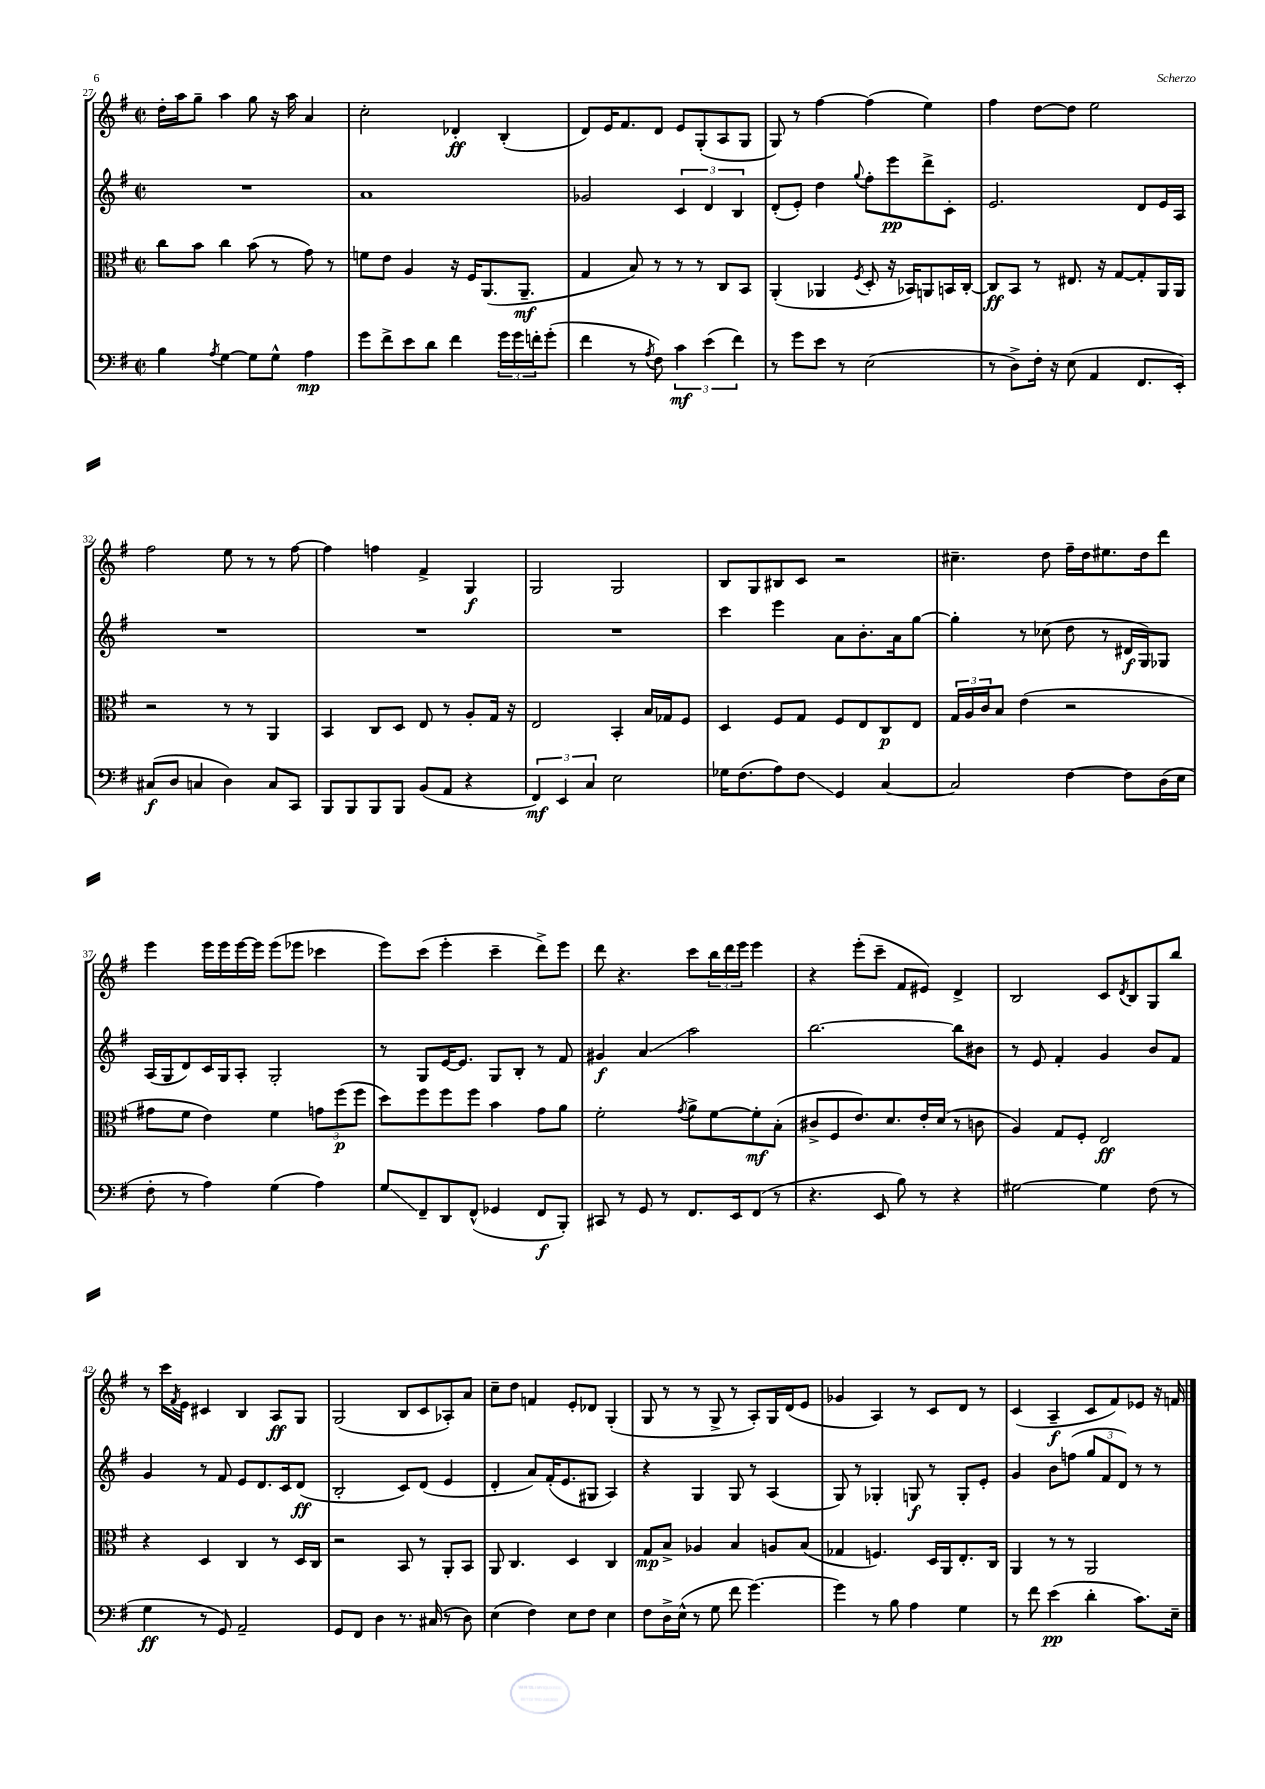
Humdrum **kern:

**kern	**kern	**kern	**kern
*staff4	*staff3	*staff2	*staff1
*clefF4	*clefC3	*clefG2	*clefG2
*k[f#]	*k[f#]	*k[f#]	*k[f#]
*M2/2	*M2/2	*M2/2	*M2/2
*met(c|)	*met(c|)	*met(c|)	*met(c|)
4B	8cc	1r	16dd'
.	.	.	16aa
.	8b	.	8gg~
8qA	.	.	.
[4G	4cc	.	4aa
8G]	(8b	.	8gg
8G^^	8r	.	16r
.	.	.	16aa
4A	8g)	.	4a
.	8r	.	.
=	=	=	=
8g	8f	1a	2cc'
8f#^	8e	.	.
8e	4A	.	.
8d	.	.	.
4f#	16r	.	4d-'
.	16F#	.	.
.	(8.AA	.	.
24g	.	.	(4B'
24g	.	.	.
.	8.AA~	.	.
24f'	.	.	.
(8g'	.	.	.
=	=	=	=
4f#	4G	2g-	8d)
.	.	.	16e
.	.	.	8.f#
8r	8B)	.	.
8qA	.	.	.
8F#)	8r	.	8d
6c	8r	6c	8e
.	8r	.	(8G'
(6e	.	6d	.
.	8C	.	8A
6f#)	.	6B	.
.	8BB	.	8G
=	=	=	=
8r	(4AA'	(8d'	8G)
8g	.	8e')	8r
8e	4AA-	4dd	[4ff#
8r	.	.	.
.	8qF#	8qqgg	.
(2E	8D'	8ff#'	(4ff#]
.	16r	8eee	.
.	16BB-)	.	.
.	8AA	8ddd^	4ee)
.	16BB	8c'	.
.	[16C'	.	.
=	=	=	=
8r	8C]	2.e	4ff#
8D^)	8BB	.	.
16F#'	8r	.	[8dd
16r	.	.	.
(8E	8.E#	.	8dd]
4AA	.	.	2ee
.	16r	.	.
.	[8G	.	.
8.FF#	8G']	8d	.
.	16AA	16e	.
16EE')	16AA	16A	.
=	=	=	=
(8C#	2r	1r	2ff#
8D	.	.	.
4C	.	.	.
4D)	8r	.	8ee
.	8r	.	8r
8C	4AA	.	8r
8CC	.	.	[8ff#
=	=	=	=
8BBB	4BB	1r	4ff#]
8BBB	.	.	.
8BBB	8C	.	4ff
8BBB	8D	.	.
(8BB	8E	.	4f#^
8AA	8r	.	.
4r	8A'	.	4G
.	16G	.	.
.	16r	.	.
=	=	=	=
6FF#)	2E	1r	2G
6EE	.	.	.
6C	.	.	.
2E	4BB'	.	2G
.	16B	.	.
.	16G-	.	.
.	8F#	.	.
=	=	=	=
16G-	4D	4ccc	8B
(8.F#	.	.	.
.	.	.	8G
8A)	8F#	4eee	8B#
8F#	8G	.	8c
4GG	8F#	8a	2r
.	8E	8.b'	.
[4C	8C	.	.
.	.	16a	.
.	8E	[8gg	.
=	=	=	=
2C]	24G	4gg']	4.cc#~
.	24A	.	.
.	24c	.	.
.	8B	.	.
.	(4e	8r	.
.	.	(8cc-	8dd
[4F#	2r	8dd	16ff#~
.	.	.	16dd
.	.	8r	8.ee#
8F#]	.	16d#	.
.	.	16G)	16dd
(16D	.	8G-	8ddd
16E	.	.	.
=	=	=	=
8F#'	8g#	(16A	4eee
.	.	16G	.
8r	8f#	8d)	.
4A)	4e)	16c	16eee
.	.	16G	16eee
.	.	8A'	[16eee
.	.	.	16eee]
(4G	4f#	2G'	(8eee
.	.	.	8eee-
4A)	12g	.	4ccc-
.	(12ff#	.	.
.	12ff#	.	.
=	=	=	=
8G	8dd)	8r	8eee)
8FF#~	8ff#	8G	(8ccc
8DD	8ff#	[16e	4eee'
.	.	8.e]	.
(8FF#^^	8ff#	.	.
4GG-	4b	8G	4ccc~
.	.	8B'	.
8FF#	8g	8r	8ddd^)
8BBB')	8a	8f#	8eee
=	=	=	=
8CC#	2f#'	4g#	8ddd
8r	.	.	4.r
8GG	.	4a	.
8r	.	.	.
.	8qg	.	.
8.FF#	8a^	2aa	8ccc
.	[8f#	.	24bb
.	.	.	24ddd
16EE	.	.	.
.	.	.	24eee
(8FF#	8f#']	.	4eee
8r	(8B'	.	.
=	=	=	=
4.r	8c#^	[2.bb	4r
.	8F#	.	.
.	8.e)	.	(8eee'
8EE	.	.	8ccc~
.	8.d	.	.
8B)	.	.	8f#
8r	16e'	.	8e#)
.	(16d	.	.
4r	8r	8bb]	4d^
.	8c	8b#	.
=	=	=	=
[2G#	4A)	8r	2B
.	.	8e	.
.	8G	4f#'	.
.	8F#'	.	.
4G#]	2E	4g	8c
.	.	.	8qd
.	.	.	8B
(8F#	.	8b	8G
8r	.	8f#	8bb
=	=	=	=
4G	4r	4g	8r
.	.	.	16ccc
.	.	.	8qf#
.	.	.	16e
8r	4D	8r	4c#
8GG)	.	8f#	.
2AA~	4C	8e	4B
.	.	8.d	.
.	8r	.	8A
.	.	16c	.
.	16D	(8d	8G
.	16C	.	.
=	=	=	=
8GG	2r	2B'	(2G
8FF#	.	.	.
4D	.	.	.
8.r	8BB	8c)	8B
.	8r	(8d	8c
(16C#	.	.	.
8r	8AA'	4e	8A-')
8D)	8BB	.	8a
=	=	=	=
(4E	8AA	4d'	8cc~
.	4.C	.	8dd
4F#)	.	8a)	4f
.	.	(16f#'	.
.	.	8.e	.
8E	4D	.	8e'
8F#	.	8G#	8d-
4E	4C	4A)	(4G'
=	=	=	=
8F#	8G	4r	8G
16D^	8B^	.	8r
(16E^^	.	.	.
8r	4A-	4G	8r
8G	.	.	8G^
8f#	4B	8G	8r
[4.g)	.	8r	8A')
.	8A	(4A	16G
.	.	.	(16d
.	(8B	.	8e
=	=	=	=
4g]	4G-	8G)	4g-
.	.	8r	.
8r	4.F)	4G-'	4A)
8B	.	.	.
4A	.	8G	8r
.	16D	8r	8c
.	16AA	.	.
4G	8.E'	8G'	8d
.	.	8e'	8r
.	16C	.	.
=	=	=	=
8r	4AA	4g	(4c
8f#	.	.	.
(4e	8r	8b	4A~
.	8r	(8ff	.
4d'	2AA	12gg	8c
.	.	12f#	.
.	.	.	8f#)
.	.	12d)	.
8.c)	.	8r	8e-
.	.	8r	16r
16E~	.	.	16f
==	==	==	==
*-	*-	*-	*-
